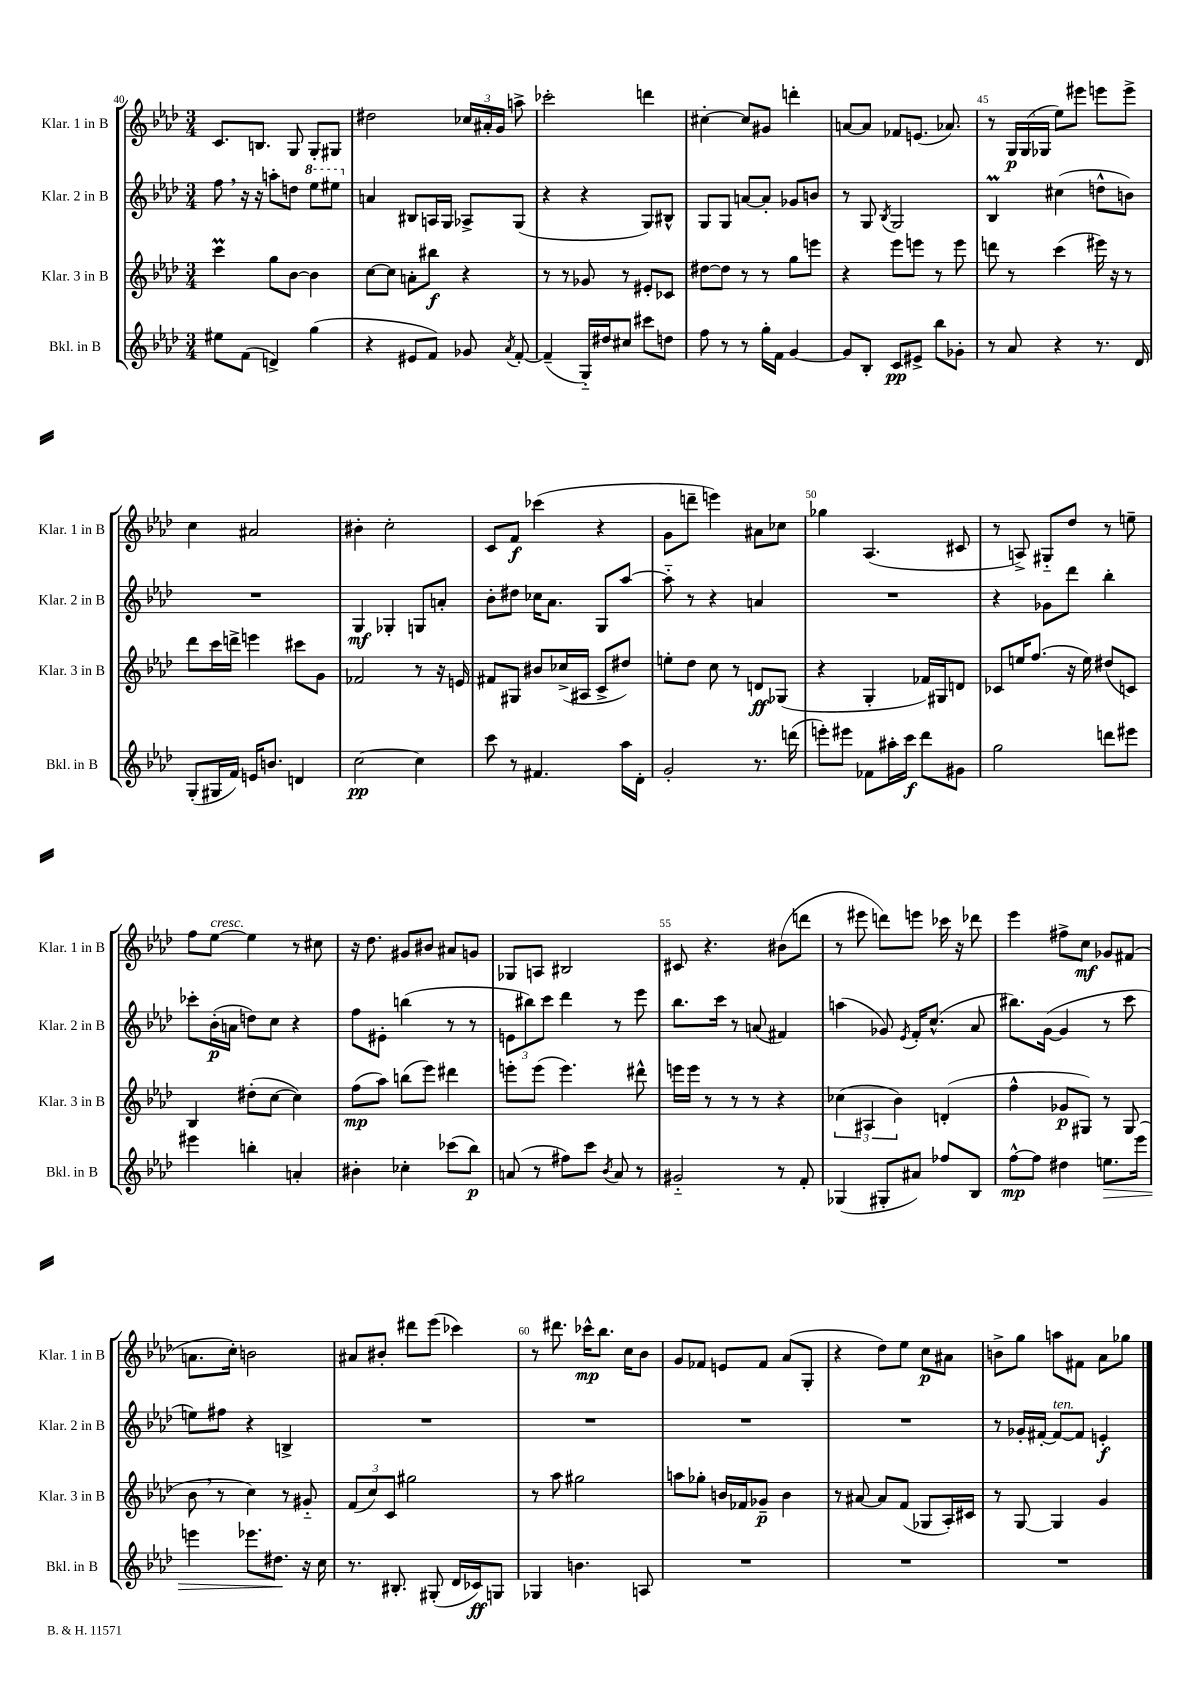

**kern	**dynam	**kern	**dynam	**kern	**dynam	**kern	**dynam
*part4	*part4	*part3	*part3	*part2	*part2	*part1	*part1
*staff4	*staff4	*staff3	*staff3	*staff2	*staff2	*staff1	*staff1
*I"Bkl. in B	*	*I"Klar. 3 in B	*	*I"Klar. 2 in B	*	*I"Klar. 1 in B	*
*I'Bkl. in B	*	*I'Klar. 3 in B	*	*I'Klar. 2 in B	*	*I'Klar. 1 in B	*
*clefG2	*	*clefG2	*	*clefG2	*	*clefG2	*
*k[b-e-a-d-]	*	*k[b-e-a-d-]	*	*k[b-e-a-d-]	*	*k[b-e-a-d-]	*
*M3/4	*	*M3/4	*	*M3/4	*	*M3/4	*
=40	=40	=40	=40	=40	=40	=40	=40
8ee#X\L	.	4cccm\	.	8ff,\	.	8.c/L	.
(8f\J	.	.	.	16r	.	.	.
.	.	.	.	16r	.	8.Bn/J	.
4dn^/)	.	8gg\L	.	8aan'\L	.	.	.
.	.	[8b-\J	.	8ddn\J	.	8G/	.
*	*	*	*	*8va	*	*	*
(4gg\	.	4b-\]	.	8eee-\L	.	8G'/L	.
.	.	.	.	8eee#X\J	.	8G#X/J	.
=41	=41	=41	=41	=41	=41	=41	=41
*	*	*	*	*X8va	*	*	*
4r	.	[8cc\L	.	4an/	.	2dd#X\	.
.	.	8cc\J]	.	.	.	.	.
8e#X/L	.	8an'\L	.	8B#X/L	.	.	.
8f/J)	.	8bb#X\J	f	16An/L	.	.	.
.	.	.	.	16G/JJ	.	.	.
8g-X/	.	4r	.	8A-X^/L	.	24cc-X/LL	.
.	.	.	.	.	.	24a#X'/	.
.	.	.	.	.	.	24g/JJ	.
8qa-/	.	.	.	.	.	.	.
[8f'/	.	.	.	(8G/J	.	8aan^\	.
=42	=42	=42	=42	=42	=42	=42	=42
(4f~/]	.	8r	.	4r	.	2ccc-X'\	.
.	.	8r	.	.	.	.	.
16G/LL)	.	8g-X/	.	4r	.	.	.
16dd#X/J	.	.	.	.	.	.	.
8cc#X/J	.	8r	.	.	.	.	.
8ccc#X\L	.	8e#X'/L	.	8G/L)	.	4dddn\	.
8ddn\J	.	8c-X/J	.	8B#X^^/J	.	.	.
=43	=43	=43	=43	=43	=43	=43	=43
8ff\	.	[8dd#X\L	.	8G/L	.	[4cc#X'\	.
8r	.	8dd#\J]	.	8G/J	.	.	.
8r	.	8r	.	[8an/L	.	8cc#/L]	.
16gg'\LL	.	8r	.	8a'/J]	.	8g#X/J	.
16f\JJ	.	.	.	.	.	.	.
[4g/	.	8gg\L	.	8g-X/L	.	4dddn'\	.
.	.	8eeen\J	.	8bn/J	.	.	.
=44	=44	=44	=44	=44	=44	=44	=44
8g/L]	.	4r	.	8r	.	[8an/L	.
8B-'/J	.	.	.	8G/	.	8a/J]	.
.	.	.	.	8qB-/	.	.	.
8c/L	pp	8eee-\L	.	2G/	.	8f-X/L	.
8e#X^/J	.	8eeen\J	.	.	.	(8.en/J	.
8bb-\L	.	8r	.	.	.	.	.
.	.	.	.	.	.	8.a-X/)	.
8g-X'\J	.	8eee\	.	.	.	.	.
=45	=45	=45	=45	=45	=45	=45	=45
8r	.	8dddn\	.	4B-M/	.	8r	.
8a-/	.	8r	.	.	.	24G/LL	p
.	.	.	.	.	.	(24G/	.
.	.	.	.	.	.	24G-X/JJ	.
4r	.	(4ccc\	.	(4cc#X\	.	8ee-\L)	.
.	.	.	.	.	.	8eee#X\J	.
8.r	.	16eee#X\)	.	8ddn^^\L	.	8eeen\L	.
.	.	16r	.	.	.	.	.
.	.	8r	.	8bn\J)	.	8eee^\J	.
16d-/	.	.	.	.	.	.	.
!!LO:LB:g=z
=46	=46	=46	=46	=46	=46	=46	=46
(8G'/L	.	8ddd-\L	.	2.r	.	4cc\	.
16G#X/L	.	16ccc\L	.	.	.	.	.
16f/JJ)	.	16dddn^\JJ	.	.	.	.	.
16en/KL	.	4eeen\	.	.	.	2a#X/	.
8.bn/J	.	.	.	.	.	.	.
4dn/	.	8ccc#X\L	.	.	.	.	.
.	.	8g\J	.	.	.	.	.
=47	=47	=47	=47	=47	=47	=47	=47
[2cc\	pp	2f-X/	.	4G/	mf	4b#X'\	.
.	.	.	.	4G-X'/	.	2cc'\	.
4cc\]	.	8r	.	8Gn/L	.	.	.
.	.	16r	.	8an'/J	.	.	.
.	.	16en/	.	.	.	.	.
=48	=48	=48	=48	=48	=48	=48	=48
8ccc\	.	8f#X/L	.	8b-'\L	.	8c/L	.
8r	.	8G#X/J	.	8dd#X\J	.	8f/J	f
4.f#X/	.	8b#X/L	.	16cc-X\KL	.	(4ccc-X\	.
.	.	.	.	8.a-\J	.	.	.
.	.	(16cc-X^/L	.	.	.	.	.
.	.	16A#X/JJ	.	.	.	.	.
.	.	8c^/L	.	8G/L	.	4r	.
16aa-\LL	.	8dd#X/J)	.	[8aa-/J	.	.	.
16d-'\JJ	.	.	.	.	.	.	.
=49	=49	=49	=49	=49	=49	=49	=49
2g'/	.	8een'\L	.	8aa-\]	.	8g\L	.
.	.	8dd-\J	.	8r	.	8dddn~\J	.
.	.	8cc\	.	4r	.	4eeen\)	.
.	.	8r	.	.	.	.	.
8.r	.	8dn/L	ff	4an/	.	8a#X\L	.
.	.	(8G-X/J	.	.	.	8cc-X\J	.
(16dddn\	.	.	.	.	.	.	.
=50	=50	=50	=50	=50	=50	=50	=50
8eeen'\L)	.	4r	.	2.r	.	4gg-X\	.
8eee#X\J	.	.	.	.	.	.	.
8f-X\L	.	4G'/	.	.	.	(4.A-/	.
16aa#X'\L	.	.	.	.	.	.	.
16ccc\JJ	f	.	.	.	.	.	.
8ddd-\L	.	16f-X/LL)	.	.	.	.	.
.	.	16G#X/J	.	.	.	.	.
8g#X\J	.	8dn/J	.	.	.	8c#X/	.
=51	=51	=51	=51	=51	=51	=51	=51
2gg\	.	8c-X/L	.	4r	.	8r	.
.	.	16een/K	.	.	.	8An^/)	.
.	.	(8.ff/J	.	.	.	.	.
.	.	.	.	8g-X\L	.	8G#X/L	.
.	.	16r	.	8ddd-\J	.	8dd-/J	.
.	.	16ee\)	.	.	.	.	.
8dddn\L	.	(8dd#X/L	.	4bb-'\	.	8r	.
8eee#X\J	.	8cn/J)	.	.	.	8een~\	.
!!LO:LB:g=z
=52	=52	=52	=52	=52	=52	=52	=52
4eee#X\	.	4B-/	.	8ccc-X'\L	.	8ff\L	.
!	!	!	!	!	!	!LO:TX:a:i:t=cresc.	!
.	.	.	.	(16b-'\L	p	[8ee-\J	.
.	.	.	.	16an\JJ	.	.	.
4bbn'\	.	(8dd#X'\L	.	8ddn\L)	.	4ee-\]	.
.	.	[8cc\J	.	8cc\J	.	.	.
4an'/	.	4cc\])	.	4r	.	8r	.
.	.	.	.	.	.	8cc#X\	.
=53	=53	=53	=53	=53	=53	=53	=53
4b#X'\	.	(8ff\L	mp	8ff\L	.	16r	.
.	.	.	.	.	.	8.dd-\	.
.	.	8aa-\J)	.	8e#X'\J	.	.	.
4cc-X'\	.	(8bbn\L	.	(4bbn\	.	8g#X/L	.
.	.	8eee-\J)	.	.	.	8b#X/J	.
(8ccc-X\L	.	4ddd#X\	.	8r	.	8a#X/L	.
8bb-\J)	p	.	.	8r	.	8gn/J	.
=54	=54	=54	=54	=54	=54	=54	=54
(8an/	.	8eeen'\L	.	12en\L	.	8G-X/L	.
.	.	.	.	12bb#X\)	.	.	.
8r	.	(8eee\J	.	.	.	8An/J	.
.	.	.	.	12ccc\J	.	.	.
8ff#X\L)	.	4.eee\)	.	4ddd-\	.	2B#X/	.
8ccc\J	.	.	.	.	.	.	.
8qb-/	.	.	.	.	.	.	.
8a/	.	.	.	8r	.	.	.
8r	.	8ddd#X^^\	.	8eee-\	.	.	.
=55	=55	=55	=55	=55	=55	=55	=55
2g#X/	.	16eeen\LL	.	8.bb-\L	.	8c#X/	.
.	.	16eee\JJ	.	.	.	.	.
.	.	8r	.	.	.	4.r	.
.	.	.	.	16ccc\Jk	.	.	.
.	.	8r	.	8r	.	.	.
.	.	8r	.	(8an/	.	.	.
8r	.	4r	.	4f#X/)	.	(8b#X\L	.
8f'/	.	.	.	.	.	8dddn\J	.
=56	=56	=56	=56	=56	=56	=56	=56
(4G-X/	.	(6cc-X\	.	(4aan\	.	8r	.
.	.	.	.	.	.	8eee#X\	.
.	.	6A#X/	.	.	.	.	.
8G#X'/L	.	.	.	8g-X/)	.	8dddn\L)	.
.	.	6b-\)	.	.	.	.	.
.	.	.	.	8qe-/	.	.	.
8a#X/J)	.	.	.	16f'/KL	.	8eeen\J	.
.	.	.	.	(8.cc^^/J	.	.	.
8ff-X/L	.	(4dn'/	.	.	.	16ccc-X\	.
.	.	.	.	.	.	16r	.
8B-/J	.	.	.	8a-/	.	8ddd-X\	.
=57	=57	=57	=57	=57	=57	=57	=57
[8ff^^\L	mp	4ff^^\	.	8.bb#X\L)	.	4eee-\	.
8ff\J]	.	.	.	.	.	.	.
.	.	.	.	([16g\Jk	.	.	.
4dd#X\	.	8g-X/L	p	4g/]	.	8ff#X^\L	.
.	.	8G#X/J)	.	.	.	8cc\J	mf
!	!LO:HP:b	!	!	!	!	!	!
8.een\L	>	8r	.	8r	.	8g-X/L	.
.	.	(8G#/	.	8ccc\	.	(8f#X/J	.
16eee-\Jk	.	.	.	.	.	.	.
!!LO:LB:g=z
=58	=58	=58	=58	=58	=58	=58	=58
4eeen\	.	8b-,\	.	8een\L)	.	8.an\L	.
.	.	8r	.	8ff#X\J	.	.	.
.	.	.	.	.	.	16cc'\Jk)	.
8.eee-X\L	.	4cc\)	.	4r	.	2bn\	.
8.dd#X\J	.	.	.	.	.	.	.
.	.	8r	.	4Bn^/	.	.	.
16r	]	8g#X/	.	.	.	.	.
16cc\	.	.	.	.	.	.	.
=59	=59	=59	=59	=59	=59	=59	=59
8.r	.	(12f/L	.	2.r	.	8a#X/L	.
.	.	12cc/)	.	.	.	.	.
.	.	.	.	.	.	8b#X'/J	.
.	.	12c/J	.	.	.	.	.
8.B#X'/	.	.	.	.	.	.	.
.	.	2gg#X\	.	.	.	8ddd#X\L	.
(8G#X'/	.	.	.	.	.	(8eee-\J	.
16d-/LL	.	.	.	.	.	4ccc-X\)	.
16c-X/J)	ff	.	.	.	.	.	.
8Gn/J	.	.	.	.	.	.	.
=60	=60	=60	=60	=60	=60	=60	=60
4G-X/	.	8r	.	2.r	.	8r	.
.	.	8aa-\	.	.	.	8.ddd#X\	.
4.bn\	.	2gg#X\	.	.	.	.	.
.	.	.	.	.	.	16ccc-X^^\KL	mp
.	.	.	.	.	.	8.bb-\J	.
.	.	.	.	.	.	16cc\KL	.
8An/	.	.	.	.	.	8b-\J	.
=61	=61	=61	=61	=61	=61	=61	=61
2.r	.	8aan\L	.	2.r	.	8g/L	.
.	.	8gg-X'\J	.	.	.	8f-X/J	.
.	.	16bn/LL	.	.	.	8en/L	.
.	.	16f-X/J	.	.	.	.	.
.	.	8g-X~/J	p	.	.	8f-/J	.
.	.	4b\	.	.	.	(8a-/L	.
.	.	.	.	.	.	8G'/J	.
=62	=62	=62	=62	=62	=62	=62	=62
2.r	.	8r	.	2.r	.	4r	.
.	.	[8a#X/	.	.	.	.	.
.	.	8a#/L]	.	.	.	8dd-\L)	.
.	.	(8f/J	.	.	.	8ee-\J	.
.	.	8G-X/L	.	.	.	8cc\L	p
.	.	16A-'/L)	.	.	.	8a#X\J	.
.	.	16c#X/JJ	.	.	.	.	.
=63	=63	=63	=63	=63	=63	=63	=63
2.r	.	8r	.	8r	.	8bn^\L	.
.	.	[8G/	.	16g-X'/LL	.	8gg\J	.
.	.	.	.	[16f#X'/JJ	.	.	.
!	!	!	!	!LO:TX:a:i:t=ten.	!	!	!
.	.	4G/]	.	8f#/L_	.	8aan\L	.
.	.	.	.	8f#/J]	.	8f#X\J	.
.	.	4g/	.	4en'/	f	8a-\L	.
.	.	.	.	.	.	8gg-X\J	.
==	==	==	==	==	==	==	==
*-	*-	*-	*-	*-	*-	*-	*-
